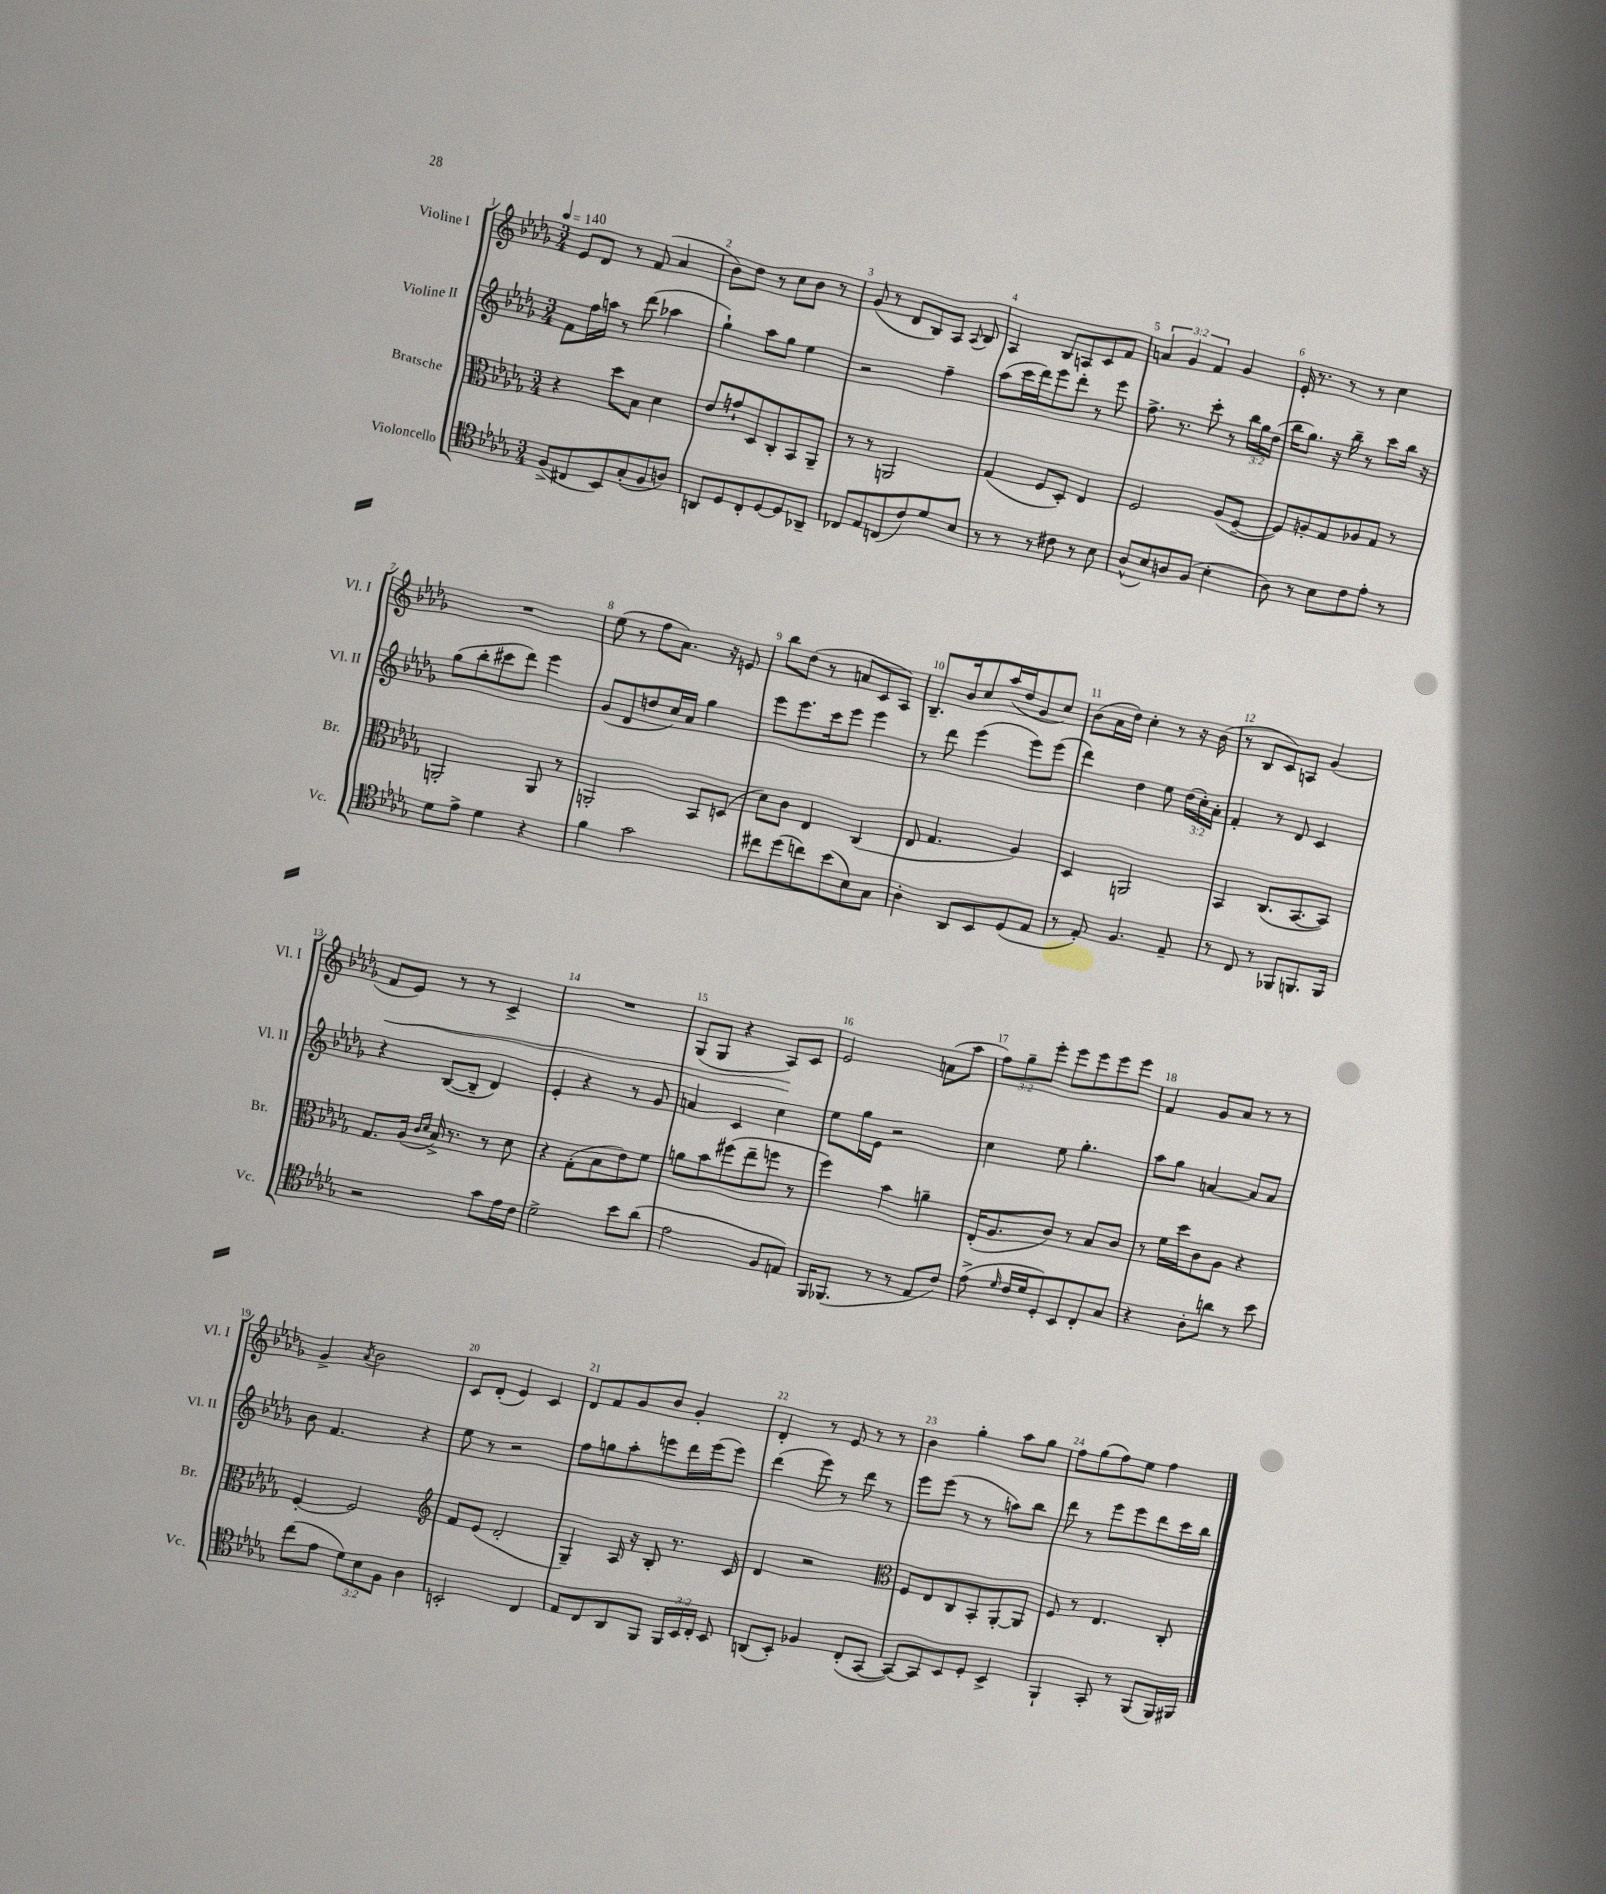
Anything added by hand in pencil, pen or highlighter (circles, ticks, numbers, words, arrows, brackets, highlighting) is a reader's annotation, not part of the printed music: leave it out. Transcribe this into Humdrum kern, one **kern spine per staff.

**kern	**kern	**kern	**kern
*staff4	*staff3	*staff2	*staff1
*clefC4	*clefC3	*clefG2	*clefG2
*k[b-e-a-d-g-]	*k[b-e-a-d-g-]	*k[b-e-a-d-g-]	*k[b-e-a-d-g-]
*M3/4	*M3/4	*M3/4	*M3/4
*MM140	*MM140	*MM140	*MM140
(8F^	4r	8f	8e-
8C#	.	16ff	8d-
.	.	16aa	.
8BB-)	8dd-	8r	8r
(8G-'	8B-	(8ddd-	(8f
8F	4d-	4aa-	4a-
8A)	.	.	.
=	=	=	=
8AA	8e-	4gg-`)	8b-)
8D-	8g`	.	8dd-
8C'	8D-	8aa-	8r
[8D-	8C'	8gg-	8cc
8D-]	8BB-	4ee-	8b-
8AA-~	8AA-~	.	8r
=	=	=	=
8C-	8r	2r	(8g-
8E-	8r	.	8r
(8C	2AA	.	8d-
8c)	.	.	8B-)
8d-	.	4ff~	8A-
.	.	.	8qqA-
8B-	.	.	8B-
=	=	=	=
8r	(4G-	(8aa-	4A-
8r	.	16ccc	.
.	.	16ddd-)	.
8r	8F	8eee-	8B-
8c#	8D-')	8ddd-'	8A
8r	4E-	8r	8c
8B-	.	8eee-	8f
=	=	=	=
(8A-^^	2F	8.ff^	6a
8B-)	.	.	.
.	.	.	6g-
.	.	8.r	.
8A	.	.	.
.	.	.	6f
(8F	.	8ccc'	.
4B-'	(8A-	8r	4g-
.	[8F~	24bb-	.
.	.	24gg-	.
.	.	(24dd-	.
=	=	=	=
8A-)	8F])	16bb-	16e-'
.	.	8.gg-)	8.r
8r	8A'	.	.
8B-	8G-	16r	8r
.	.	16bb-~	.
8c	8A-	8r	8r
8e-'	8G-	8ccc	4cc
8r	8r	16bb-	.
.	.	16r	.
=	=	=	=
8d-	2AA'	(8gg-	2.r
8e-^	.	8bb-'	.
4d-	.	8ccc#	.
.	.	8ddd-)	.
4r	8AA	4eee-	.
.	8r	.	.
=	=	=	=
4f	2AA'	(8g-	(8ee-
.	.	8d-	8r
2g-	.	8dd	8ff
.	.	16cc)	8.a-)
.	.	16a-	.
.	8BB-	4gg-	.
.	.	.	16r
.	(8D	.	8e
=	=	=	=
8cc#	8d-)	8eee-	8bb-
(8dd-	8c	8.eee-	(8dd-
8cc)	4E-	.	8r
.	.	16ccc	.
(8b-	.	8eee-	8a
8B-)	(4C	4eee-	8c
8G-	.	.	8A-)
=	=	=	=
4A-'	8E-	8r	8.B-~
.	4.G-	8ddd-	.
.	.	.	16b-
8AA-	.	(4eee-	8cc
8BB-	.	.	(16aa-
.	.	.	16dd-
(8D-	4A-)	8eee-)	8g-
8E-	.	(8eee-	8cc)
=	=	=	=
8r	4D-	4ddd-)	(8b-
8E-')	.	.	16a-
.	.	.	16dd-)
4.F	2AA	4dd-	4cc'
.	.	8ee-	8r
8E-~	.	(24dd-	16r
.	.	24cc')	.
.	.	.	(16b-
.	.	24a-'	.
=	=	=	=
8r	4BB-	4f'	8r
8C	.	.	8B-
8r	(8.C	8r	8c)
8FF-	.	8d-	8A
.	[8.BB-	.	.
8.FF	.	4c	(4g-
.	8BB-])	.	.
16FF	.	.	.
=	=	=	=
2r	8.G-	4r	8f
.	.	.	8e-)
.	(16A-	.	.
.	16qqc	.	.
.	16qqd-	.	.
.	16B-^)	([8B-	8r
.	8.r	.	.
.	.	8B-~]	8r
8g-	8r	4d-)	4c^
16e-	8d-	.	.
16c	.	.	.
=	=	=	=
2d-^	4r	4e-'	2.r
.	(8G-'	4r	.
.	8B-	.	.
8b-	8e-)	8r	.
(8a-	8f	8g-	.
=	=	=	=
2e-	8a	4a	(8G-
.	8b-	.	8G-
.	(8ff#	4c	4r
.	8ee-~	.	.
8F	8ff	4cc	8A-)
8E)	8r	.	8c
=	=	=	=
16FF	4ff)	8ee-	2e-
(8.FF-	.	.	.
.	.	16gg-	.
.	.	16e-	.
8r	4b-	2r	.
8r	.	.	.
8E-	4a~	.	(8a
8c)	.	.	8aa-
=	=	=	=
(8e-^	(16E-'	4cc	12ff)
.	8.A-	.	.
.	.	.	12gg-~
16qqd-	.	.	.
16c	.	.	.
.	.	.	12eee-'
16d-	.	.	.
8D-')	8c)	8ee-	8eee-
8BB-	8r	4.gg-'	8eee-
8C'	8B-	.	8eee-
8G-	8c	.	8eee-
=	=	=	=
4r	8r	8aa-	4f
.	16f	8gg-	.
.	16dd-	.	.
8A-'	8c	[4a	8g-
8a	8A-	.	8a-
8r	4r	8a]	8r
8b-	.	8a	8r
=	=	=	=
(8cc	[4F'	8b-	4g-^
8e-	.	4.f	.
.	.	.	8qa-
12d-)	2F]	.	2b-
12B-	.	.	.
12F	.	.	.
4A-	.	4r	.
=	=	=	=
*	*clefG2	*	*
2BB'	8f	8ee-	8c
.	(8e-	8r	(8d-'
.	2d-'	2r	4e-)
4C	.	.	4c
=	=	=	=
8E-	4G-~)	8ff	8d-
8C	.	8gg	8f
8AA-	16A-	8aa-'	8g-
.	16r	.	.
8FF	8B-'	8eee	8b-
24FF	8.r	16ddd-	4g-'
24BB-	.	.	.
.	.	(16eee	.
24C'	.	.	.
8BB-	.	8eee)	.
.	16c	.	.
=	=	=	=
(8AA	4d-	(4ddd-	4d-'
8BB-')	.	.	.
4F-	2r	8eee-)	8r
.	.	8r	8e-
(8C'	.	8ddd-	8r
[8GG-	.	8r	8r
=	=	=	=
*	*clefC3	*	*
8GG-_)	8F	8eee-	4b-
8GG-]	8E-	(8eee-	.
8BB-	8C	8r	4gg-'
8D-'	8BB-'	8r	.
4BB-^	[8AA-'	8aa)	8aa-
.	8AA-]	8bb-	8gg-
=	=	=	=
4FF`	8F	8ddd-	8ff
.	8r	8r	(8gg-
8GG-'	4.E-	8eee-	8ff)
8r	.	8eee-	8ee-
(8FF	.	8ddd-	4ff
16FF)	8C'	16ccc	.
16FF#	.	16bb-	.
==	==	==	==
*-	*-	*-	*-
